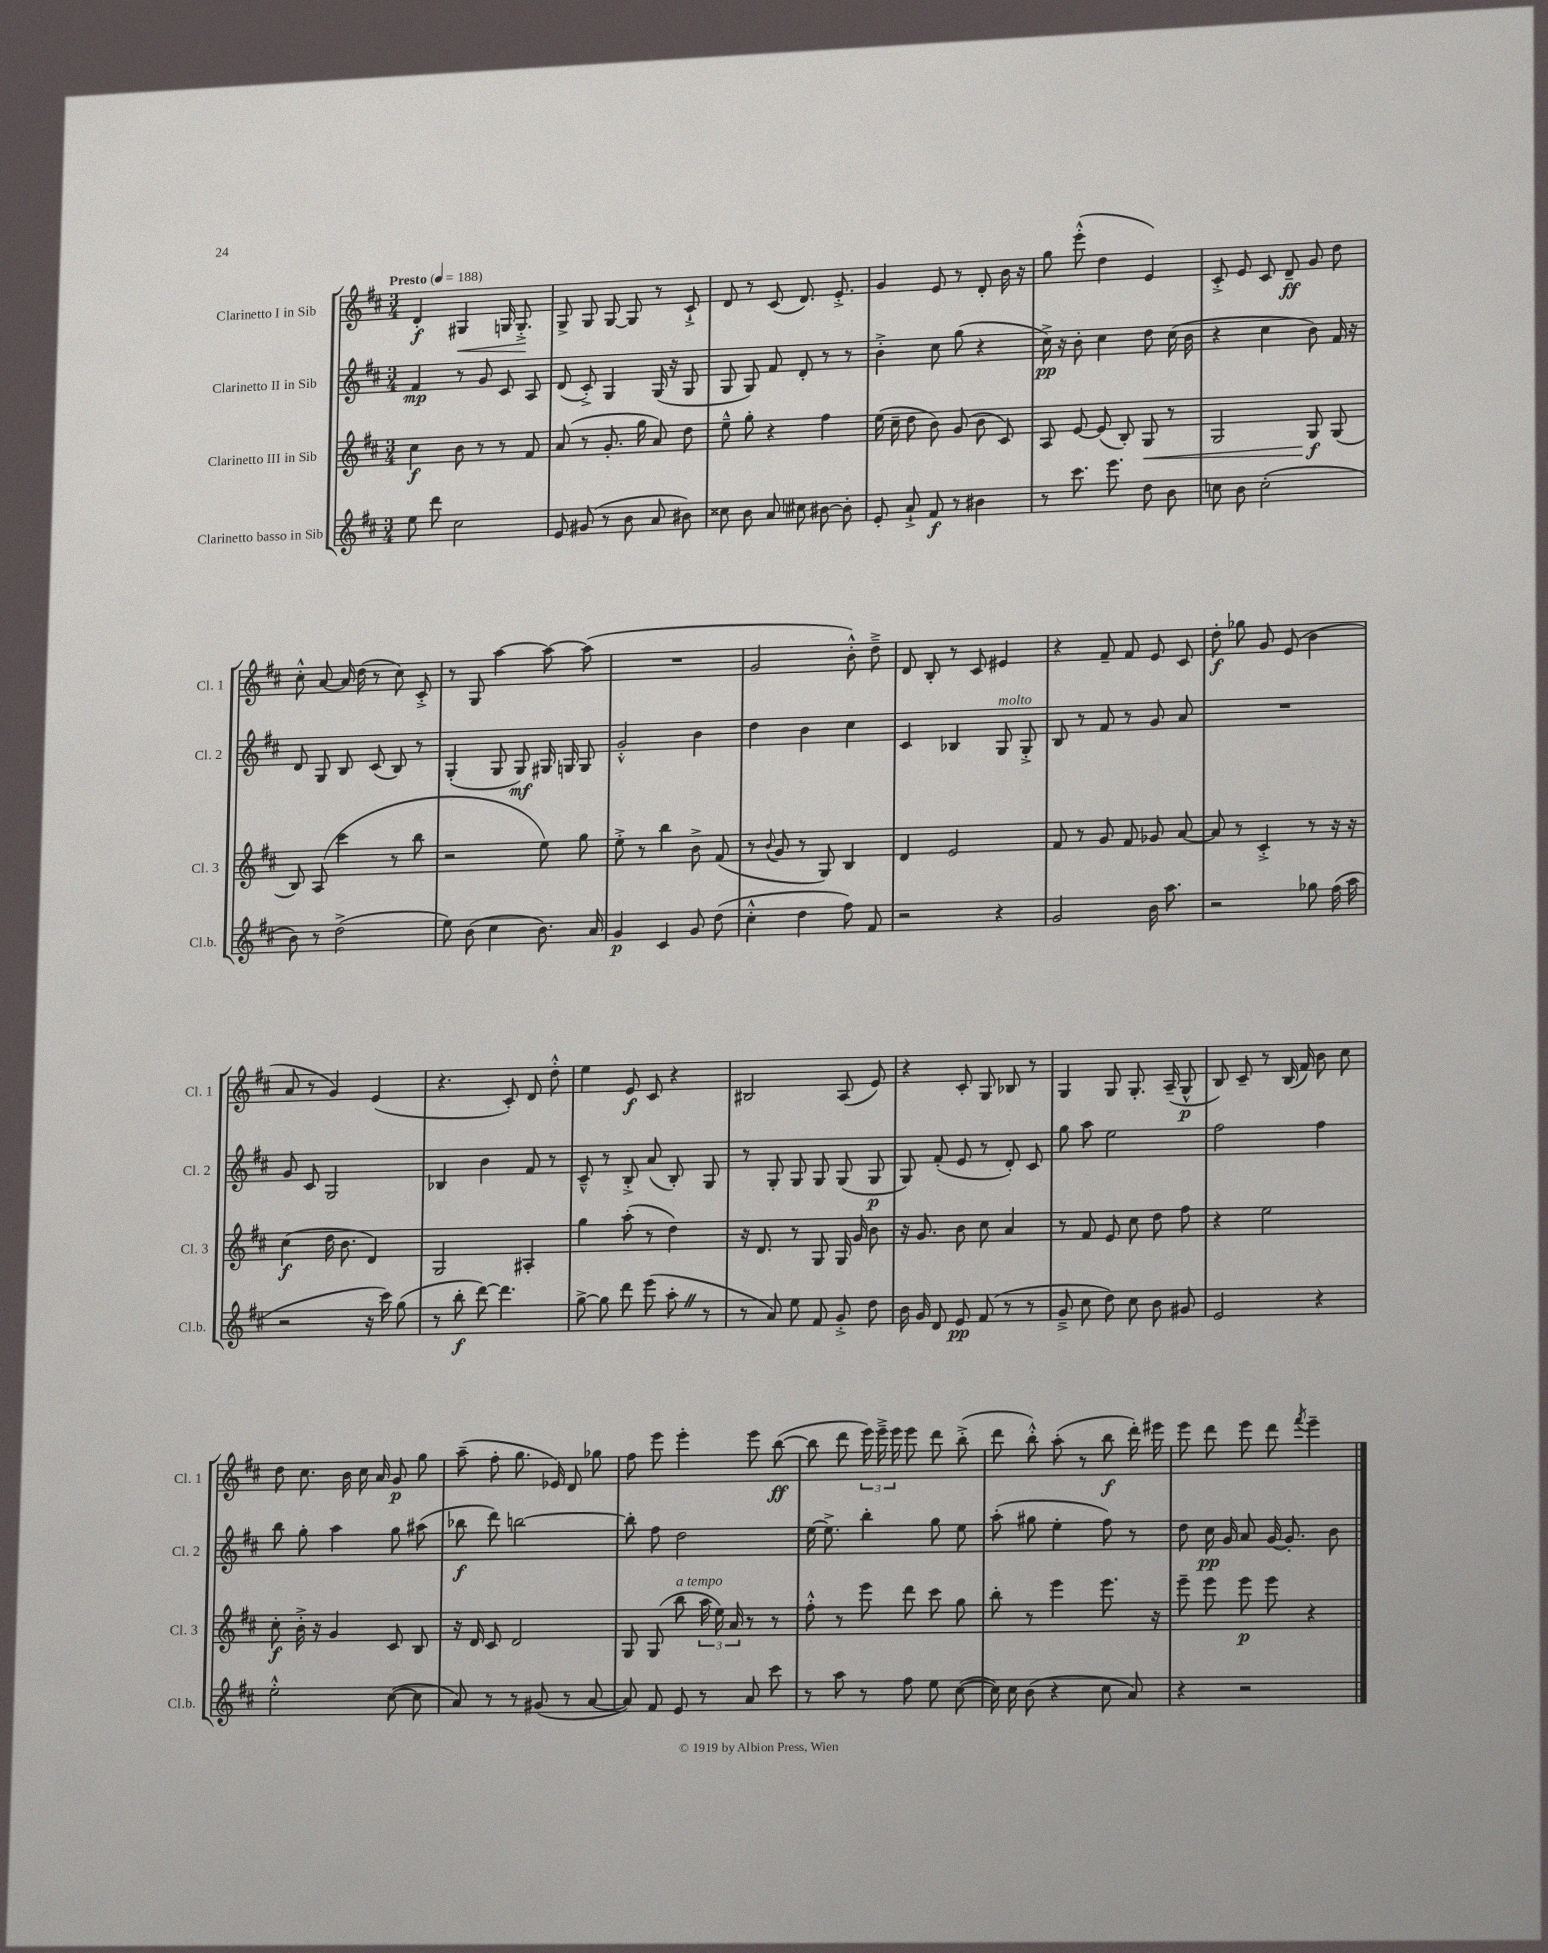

**kern	**kern	**kern	**kern
*staff4	*staff3	*staff2	*staff1
*clefG2	*clefG2	*clefG2	*clefG2
*k[f#c#]	*k[f#c#]	*k[f#c#]	*k[f#c#]
*M3/4	*M3/4	*M3/4	*M3/4
*MM188	*MM188	*MM188	*MM188
8ee	4cc#	4f#	4d'
8ddd	.	.	.
2cc#	8b	8r	4G#
.	8r	8g	.
.	8r	8c#	16G
.	.	.	8.G'^
.	8f#	8A	.
=	=	=	=
8e	(8a	(8d	8G^
(8g#	8r	8c#'^)	8G
8r	8.g'	4G	[8G
8b	.	.	8G]
.	16gg	.	.
8a	8a)	(16G	8r
.	.	16r	.
8b#)	8dd	8G	8c#`^
=	=	=	=
8cc##	8ee~^^	8G	8d
8b	8gg'	8G)	8r
8a	4r	8f#	(8c#
8cc#	.	8d'	8.d)
[8b#	4ff#	8r	.
.	.	.	8.e'^
8b#']	.	8r	.
=	=	=	=
8e'	(16ee	4b'^	4g
.	16cc#~	.	.
8a`^	8dd	.	.
8f#	8b)	8cc#	8e
8r	(8g	(8gg	8r
4b#	8b	4r	8d'
.	8c#)	.	16b
.	.	.	16r
=	=	=	=
8r	8A	16cc#^)	8gg
.	.	16r	.
8.ccc#	[8e	8b'	(8eee'^^
.	(8e]	4cc#	4dd
8.eee	.	.	.
.	8B')	.	.
8dd	8G	8dd	4e)
8b	8r	(16cc#	.
.	.	16b	.
=	=	=	=
8cc	2G	4r	8c#'^
8b	.	.	8e
(2cc'	.	4cc#	8c#
.	.	.	8d~
.	8G	8b)	8g
.	(8G	16f#	8dd
.	.	16r	.
=	=	=	=
8b)	8B)	8d	8cc#'^^
8r	(8A	8G	[8a
(2dd^	4ccc#	8B	16a]
.	.	.	(16dd
.	.	(8c#	8r
.	8r	8B)	8cc#)
.	8bb	8r	8c#'^
=	=	=	=
8ee)	2r	(4G'	8r
(8b	.	.	8G
4cc#	.	8G	[4aa
.	.	8G)	.
8.b)	8ee)	16G#	8aa_
.	.	16G	.
.	8gg	8G	(8aa]
16a	.	.	.
=	=	=	=
4g	8ee'^	2g'^^	2.r
.	8r	.	.
4c#	4bb	.	.
8g	8b^	4b	.
(8dd	(8f#	.	.
=	=	=	=
4cc#'^^	8r	4dd	2g
.	8qqb	.	.
.	8g	.	.
4dd	8r	4b	.
.	8G)	.	.
8ff#)	4B	4cc#	8b'^^)
8f#	.	.	8dd~^
=	=	=	=
2r	4d	4c#	8d
.	.	.	8B'
.	2e	4B-	8r
.	.	.	8c#
4r	.	8G	4e#
.	.	8G'^	.
=	=	=	=
2g	8f#	8B	4r
.	8r	8r	.
.	8g	8f#	8f#~
.	8f#	8r	8f#
16b	8g-	8g	8e
8.aa	.	.	.
.	[8a	8a	8c#
=	=	=	=
2r	8a]	2.r	8dd'
.	8r	.	8gg-
.	4c#'^	.	8g
.	.	.	(8e
8gg-	8r	.	4b
(16ff#	16r	.	.
16aa	16r	.	.
=	=	=	=
2r	(4cc#	8g	8a
.	.	8c#	8r
.	16dd	2G	4g)
.	8.b	.	.
16r	4d)	.	(4e
16ccc#)	.	.	.
(8gg	.	.	.
=	=	=	=
8r	2G	4B-	4.r
8bb'	.	.	.
[8ddd)	.	4b	.
4.ddd]	.	.	8c#')
.	4A#'	8f#	8d
.	.	8r	8dd'^^
=	=	=	=
[8gg^	4gg	8c#~^^	4ee
8gg]	.	8r	.
8ddd	(8aa'	8B'^	8e
(8eee	8r	(8a	8c#
8aa'	4dd)	8B')	4r
8r	.	8G	.
=	=	=	=
8r	16r	8r	2B#
.	8.d	.	.
8a)	.	8G'	.
8ee	8r	8G	.
8f#	8G	8G	.
8g'^	16G	(8G	(8A
.	16g	.	.
8dd	8b	8G	8e)
=	=	=	=
16b	16r	8G)	4r
16g	8.g	.	.
8d	.	(8f#'	.
8e	8b	8e	8c#'
(8f#	8cc#	8r	8G
8r	4a	8d')	8B-
8r	.	8c#	8r
=	=	=	=
8g~^	8r	8gg	4G
8cc#	8f#	8aa	.
8dd)	8e	2ee	8G
8cc#	8cc#	.	8.G'
8b	8dd	.	.
.	.	.	(16A~
8g#	8ff#	.	8G^^
=	=	=	=
2e	4r	2ff#	8B)
.	.	.	8c#~
.	2ee	.	8r
.	.	.	(16B
.	.	.	16f#)
4r	.	4ff#	8b
.	.	.	8cc#
=	=	=	=
2ee'^^	8cc#'	8bb	8dd
.	16b'^	8gg'	8.cc#
.	16r	.	.
.	4g	4aa	.
.	.	.	16b
.	.	.	16cc#
.	.	.	16a
([8cc#	8c#	8gg	8g
8cc#]	8B	(8aa#	8gg
=	=	=	=
8a)	16r	8bb-	(8aa~
.	16d	.	.
8r	8c#	8ddd)	8ff#'
8r	2d	[2bb	8.gg
(8g#	.	.	.
.	.	.	16e-)
8r	.	.	8d
[8a	.	.	8gg-
=	=	=	=
8a])	8G	8bb']	8ff#
8f#	(8G	8ff#	8eee
8e	8bb	2dd	4eee'
8r	24aa	.	.
.	24ee)	.	.
.	24a	.	.
8a	8r	.	8eee
8ccc#	8r	.	([8bb
=	=	=	=
8r	8ff#'^^	[16ee	8bb]
.	.	8.ee^]	.
8aa	8r	.	8ddd
8r	8eee	4bb'	24eee)
.	.	.	24eee~^
.	.	.	24eee
8ff#	8ddd	.	8eee
8ee	8ccc#	8gg	8ddd
([8cc#	8gg	8ee	(8bb'^
=	=	=	=
16cc#])	8bb'	(8aa'	8ddd
16cc#	.	.	.
(8b	8r	8gg#	8bb'^^)
4r	4eee	4ee'	(8aa'
.	.	.	8r
8cc#	8.eee	8ff#)	8bb
8a)	.	8r	16ddd')
.	16r	.	16eee#
=	=	=	=
4r	8eee~	8dd	8eee
.	8eee	16cc#	8ddd
.	.	16g	.
2r	8eee	8a	8eee
.	8eee	[16g	8ddd
.	.	8.g']	.
.	.	.	8qfff#
.	4r	.	4eee~
.	.	8b	.
==	==	==	==
*-	*-	*-	*-
